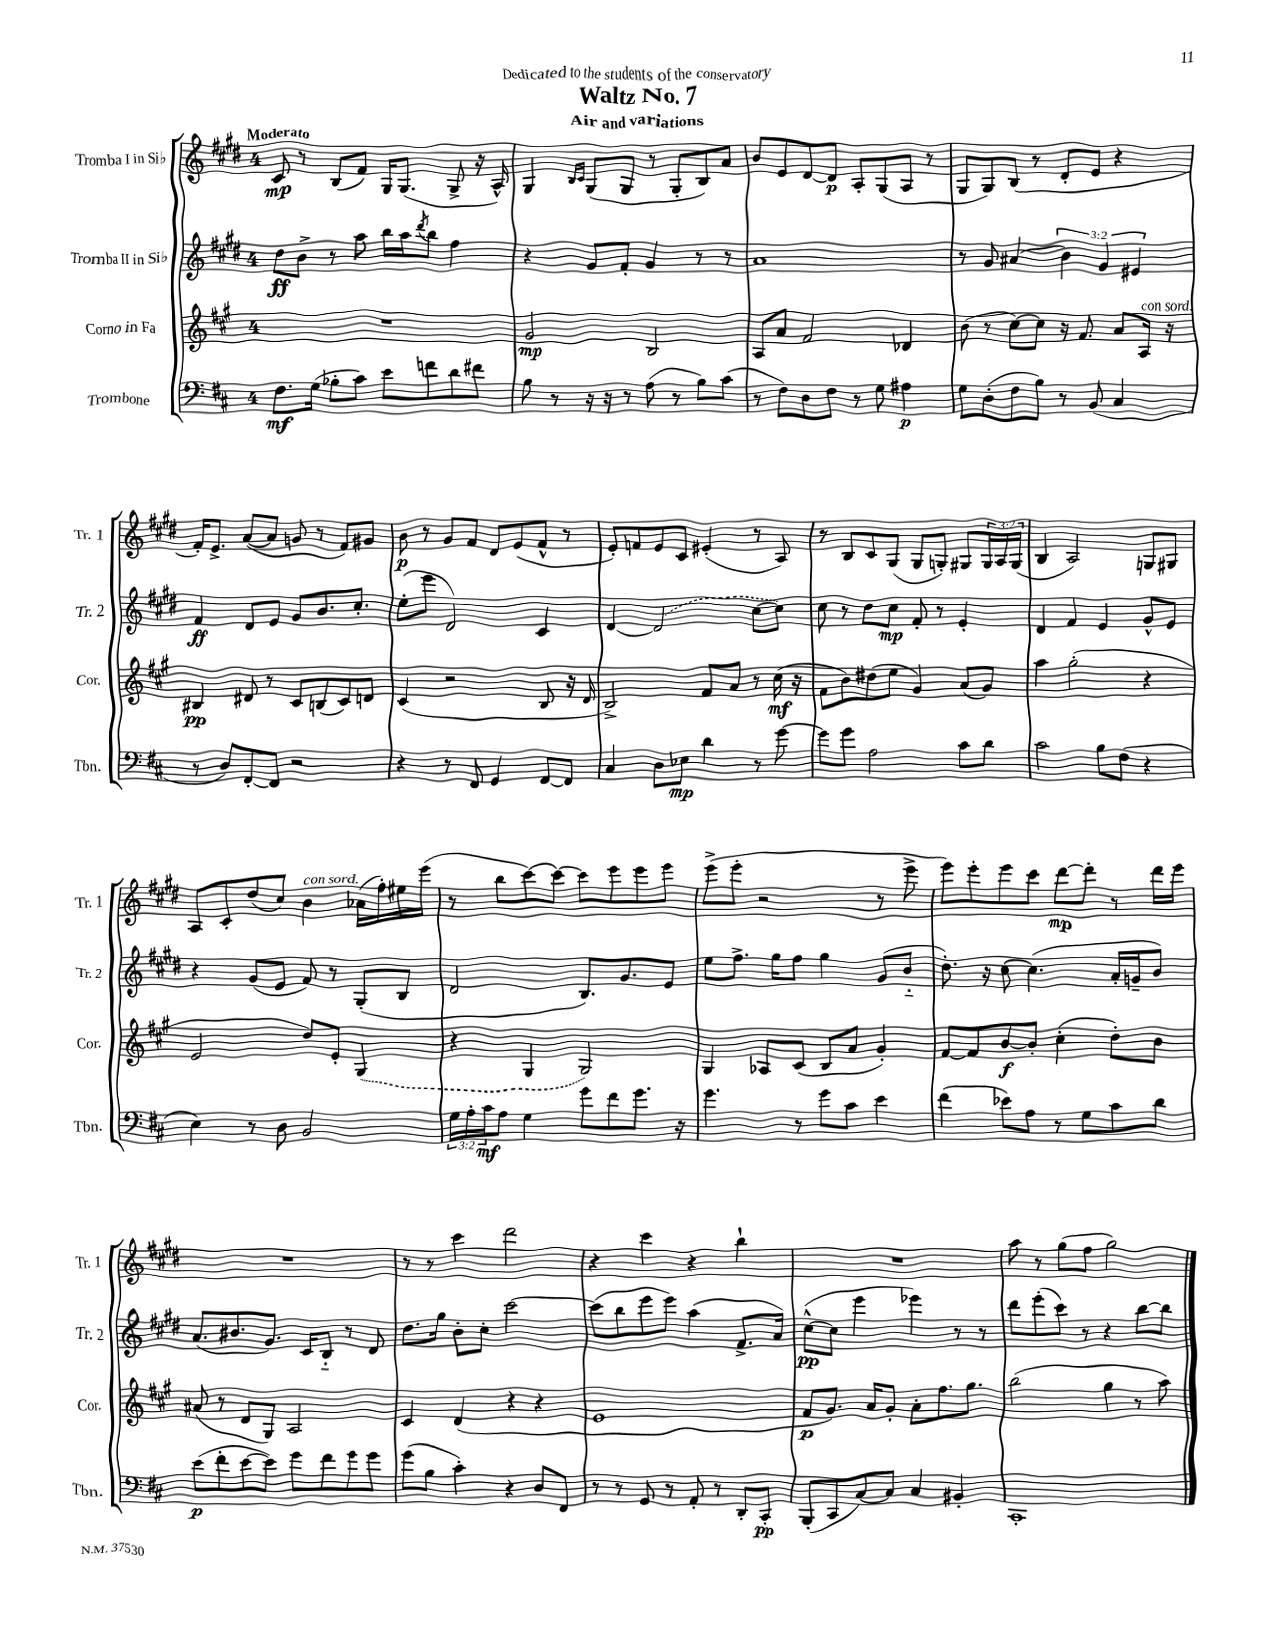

**kern	**dynam	**kern	**dynam	**kern	**dynam	**kern	**dynam
*part4	*part4	*part3	*part3	*part2	*part2	*part1	*part1
*staff4	*staff4	*staff3	*staff3	*staff2	*staff2	*staff1	*staff1
*I"Trombone	*	*I"Corno in Fa	*	*I"Tromba II in Si♭	*	*I"Tromba I in Si♭	*
*I'Tbn.	*	*I'Cor.	*	*I'Tr. 2	*	*I'Tr. 1	*
*clefF4	*	*clefG2	*	*clefG2	*	*clefG2	*
*k[f#c#]	*	*k[f#c#g#]	*	*k[f#c#g#d#]	*	*k[f#c#g#d#]	*
*M4/4	*	*M4/4	*	*M4/4	*	*M4/4	*
=1	=1	=1	=1	=1	=1	=1	=1
!	!	!	!	!	!	!LO:TX:a:B:t=Moderato	!
8.F#\L	mf	1r	.	8dd#\L	ff	8c#/	mp
.	.	.	.	8b^\J	.	8r	.
(16G\Jk	.	.	.	.	.	.	.
8B-X'\L	.	.	.	8r	.	(8B/L	.
8c#\J)	.	.	.	8aa\	.	8f#/J)	.
8e\L	.	.	.	16bb\LL	.	16G#/KL	.
.	.	.	.	16aa\J	.	(8.G#/J	.
.	.	.	.	8qddd#/	.	.	.
8fn\	.	.	.	8bb\J	.	.	.
8d\	.	.	.	4ff#\	.	8G#^/	.
8f#X\J	.	.	.	.	.	16r	.
.	.	.	.	.	.	16A^^/)	.
=2	=2	=2	=2	=2	=2	=2	=2
8B\	.	2g#/	mp	4r	.	4G#/	.
8r	.	.	.	.	.	.	.
.	.	.	.	.	.	16qqB/LL	.
.	.	.	.	.	.	16qqc#/JJ	.
16r	.	.	.	8g#/L	.	(8G#/L	.
16r	.	.	.	.	.	.	.
8r	.	.	.	8f#'/J	.	8G#/J	.
(8A\	.	2B/	.	4g#/	.	8r	.
8r	.	.	.	.	.	8G#'/L	.
8B\L)	.	.	.	8r	.	8B/)	.
(8c#\J	.	.	.	8r	.	8a/J	.
=3	=3	=3	=3	=3	=3	=3	=3
8r	.	8A/L	.	1a	.	8b/L	.
8F#\L)	.	8a/J	.	.	.	8e/	.
8D\	.	2f#/	.	.	.	[8d#/	.
8F#\J	.	.	.	.	.	8d#/J]	p
8r	.	.	.	.	.	8A'/L	.
8G\	.	.	.	.	.	(8G#/	.
4A#X\	p	4d-X/	.	.	.	8A/J	.
.	.	.	.	.	.	8r	.
=4	=4	=4	=4	=4	=4	=4	=4
8G\L	.	(8b\	.	8r	.	8G#/L	.
(8D'\	.	8r	.	8g#/	.	8G#/)	.
8F#\	.	[8cc#\L)	.	(4a#X/	.	(8B/J	.
8B\J)	.	8cc#\J]	.	.	.	8r	.
8r	.	16r	.	6b\)	.	8d#'/L	.
.	.	8.f#/	.	.	.	.	.
(8BB/	.	.	.	.	.	8e/J	.
.	.	.	.	6g#/	.	.	.
4C#/	.	8a/L	.	.	.	4r	.
.	.	.	.	6e#X/	.	.	.
!	!	!LO:TX:a:i:t=con sord.	!	!	!	!	!
.	.	16A/Jk	.	.	.	.	.
.	.	16r	.	.	.	.	.
!!LO:LB:g=z
=5	=5	=5	=5	=5	=5	=5	=5
8r	.	4B#X/	pp	4f#/	ff	16f#'/KL)	.
.	.	.	.	.	.	8.e^/J	.
8D/L)	.	.	.	.	.	.	.
[8FF#'/	.	8d#X/	.	8d#/L	.	([8a/L	.
8FF#/J]	.	8r	.	8e/J	.	8a/J]	.
2r	.	8c#/L	.	8g#/L	.	8gn/	.
.	.	(8Bn/	.	8.b/	.	8r	.
.	.	8c#/)	.	.	.	8f#/L)	.
.	.	.	.	8.cc#'/J	.	.	.
.	.	8dn/J	.	.	.	8g#X/J	.
=6	=6	=6	=6	=6	=6	=6	=6
4r	.	(4c#/	.	(8ee'\L	.	8b\	p
.	.	.	.	8eee\J	.	8r	.
8r	.	2r	.	2d#/)	.	8g#/L	.
8FF#/	.	.	.	.	.	8f#/J	.
4GG/	.	.	.	.	.	8d#/L	.
.	.	.	.	.	.	(8e/	.
[8FF#/L	.	8B/	.	4c#/	.	8f#^^/J	.
8FF#/J]	.	16r	.	.	.	8r	.
.	.	16d/	.	.	.	.	.
=7	=7	=7	=7	=7	=7	=7	=7
4C#/	.	2B^/)	.	[4d#/	.	8e'/L)	.
.	.	.	.	.	.	8fn/	.
8D\L	.	.	.	(2d#/]	.	8e/	.
8E-X\J	mp	.	.	.	.	8c#/J	.
4d\	.	8f#/L	.	.	.	(4e#X'/	.
.	.	8a/J	.	.	.	.	.
8r	.	8r	.	[8cc#\L	.	8r	.
[8g\	.	(16cc#\	mf	8cc#\J])	.	8A/)	.
.	.	16r	.	.	.	.	.
=8	=8	=8	=8	=8	=8	=8	=8
8g\L]	.	8f#\L	.	8cc#\	.	8r	.
8g\J	.	8b\)	.	8r	.	8B/L	.
2A\	.	(8dd#X\	.	8dd#\L	.	8c#/	.
.	.	8ee\J	.	8cc#\J	mp	(8G#/J	.
.	.	4g#/)	.	8f#'/	.	8G#/L	.
.	.	.	.	8r	.	8Gn'/J)	.
8c#\L	.	(8a/L	.	4e'/	.	8G#X/L	.
8d\J	.	8g#/J)	.	.	.	24G#/L	.
.	.	.	.	.	.	24A/	.
.	.	.	.	.	.	(24G#/JJ	.
=9	=9	=9	=9	=9	=9	=9	=9
2c#\	.	4aa\	.	4d#/	.	4B/	.
.	.	(2gg#'\	.	4f#/	.	2A/)	.
8B\L	.	.	.	4e/	.	.	.
(8F#\J	.	.	.	.	.	.	.
4r	.	4r	.	8g#^^/L	.	8Gn/L	.
.	.	.	.	8e/J	.	8G#X/J	.
!!LO:LB:g=z
=10	=10	=10	=10	=10	=10	=10	=10
4E\)	.	2e/	.	4r	.	8A/L	.
.	.	.	.	.	.	8c#'/	.
8r	.	.	.	(8g#/L	.	(8dd#/	.
8D\	.	.	.	8e/J	.	8cc#/J)	.
!	!	!	!	!	!	!LO:TX:a:i:t=con sord.	!
2BB/	.	8dd/L)	.	8f#/)	.	4b\	.
.	.	8e'/J	.	8r	.	.	.
.	.	(4G#/	.	(8G#'/L	.	(16a-X\LL	.
.	.	.	.	.	.	16ff#'\)	.
.	.	.	.	8B/J	.	16ee#X\	.
.	.	.	.	.	.	(16eee\JJ	.
=11	=11	=11	=11	=11	=11	=11	=11
24G\LL	.	4r	.	2d#/	.	8r	.
24A'\	.	.	.	.	.	.	.
24c#\J	mf	.	.	.	.	.	.
8A\J	.	.	.	.	.	8bb\L	.
4G\	.	4G#/	.	.	.	[8ccc#\)	.
.	.	.	.	.	.	8ccc#\J_	.
8g\L	.	2G#/)	.	8.B/L)	.	8ccc#\L]	.
8f#\	.	.	.	.	.	8eee\	.
.	.	.	.	8.g#/	.	.	.
8.g\J	.	.	.	.	.	8eee\	.
.	.	.	.	8e/J	.	8eee\J	.
16r	.	.	.	.	.	.	.
=12	=12	=12	=12	=12	=12	=12	=12
4.g\	.	4G#/	.	8ee\L	.	(8eee^\L	.
.	.	.	.	8.ff#^\J	.	8eee'\J	.
.	.	8A-X/L	.	.	.	2r	.
.	.	.	.	16gg#\KL	.	.	.
8r	.	(8c#/J	.	8ff#\J	.	.	.
8g\L	.	8B/L	.	4gg#\	.	.	.
8c#\J	.	8a/J	.	.	.	.	.
4e\	.	4g#'/)	.	(8g#/L	.	8r	.
.	.	.	.	8b/J	.	8eee^\	.
=13	=13	=13	=13	=13	=13	=13	=13
(4f#\	.	[8f#/L	.	8.dd#'\)	.	8eee\L)	.
.	.	8f#/]	.	.	.	8eee'\	.
.	.	.	.	16r	.	.	.
8e-X\L)	.	[8b/	f	[8cc#\	.	8eee\	.
8A\J	.	8b'/J]	.	(4.cc#\]	.	8ccc#\J	.
8r	.	(4cc#'\	.	.	.	[8ddd#\L	mp
8G\L	.	.	.	.	.	8ddd#'\J]	.
8c#\	.	8dd'\L)	.	16a'/LL	.	8r	.
.	.	.	.	16gn~/J	.	.	.
8d\J	.	8b\J	.	8b/J)	.	16ddd#\LL	.
.	.	.	.	.	.	16eee\JJ	.
!!LO:LB:g=z
=14	=14	=14	=14	=14	=14	=14	=14
(8e\L	p	(8a#X/	.	(8.a/L	.	1r	.
8f#'\	.	8r	.	.	.	.	.
.	.	.	.	8.b#X/	.	.	.
[8e\	.	8d/L	.	.	.	.	.
8e\J])	.	8G#/J)	.	8.g#/J)	.	.	.
8g\L	.	2A/	.	.	.	.	.
.	.	.	.	16c#/KL	.	.	.
8f#\	.	.	.	8B/J	.	.	.
8g\	.	.	.	8r	.	.	.
8g\J	.	.	.	8d#/	.	.	.
=15	=15	=15	=15	=15	=15	=15	=15
(8g\L	.	4c#/	.	8.dd#\L	.	8r	.
8B\J	.	.	.	.	.	8r	.
.	.	.	.	16gg#\Jk	.	.	.
4c#'\)	.	(4d/	.	8b'\L	.	4ccc#\	.
.	.	.	.	8cc#'\J	.	.	.
4r	.	4r	.	[2ccc#\	.	2ddd#\	.
8D/L	.	4r	.	.	.	.	.
8FF#/J	.	.	.	.	.	.	.
=16	=16	=16	=16	=16	=16	=16	=16
8r	.	1e	.	(8ccc#\L]	.	4r	.
8r	.	.	.	8bb\	.	.	.
8GG/	.	.	.	8eee\	.	4ccc#\	.
8r	.	.	.	8eee\J)	.	.	.
8AA'/	.	.	.	(4aa\	.	4r	.
8r	.	.	.	.	.	.	.
8DD'/L	.	.	.	8.f#^/L	.	4bb`\	.
8CC#'/J	pp	.	.	.	.	.	.
.	.	.	.	16a/Jk)	.	.	.
=17	=17	=17	=17	=17	=17	=17	=17
(8BBB'/L	.	8f#/L	p	([8cc#^^\L	pp	1r	.
8CC#/	.	8.g#/J)	.	8cc#\J]	.	.	.
[8C#/)	.	.	.	4eee\	.	.	.
.	.	16a/KL	.	.	.	.	.
8C#/J]	.	8g#'/J	.	.	.	.	.
4C#/	.	8a'\L	.	4eee-X\)	.	.	.
.	.	8.ff#\	.	.	.	.	.
4BB#X'/	.	.	.	8r	.	.	.
.	.	8.gg#\J	.	.	.	.	.
.	.	.	.	8r	.	.	.
=18	=18	=18	=18	=18	=18	=18	=18
1CC#'	.	(2bb\	.	8ddd#\L	.	8aa\	.
.	.	.	.	(8eee'\	.	8r	.
.	.	.	.	8ccc#\J)	.	(8gg#\L	.
.	.	.	.	8r	.	8ff#\J	.
.	.	4gg#\	.	4r	.	2gg#\)	.
.	.	8r	.	[8bb\L	.	.	.
.	.	8aa\)	.	8bb\J]	.	.	.
==	==	==	==	==	==	==	==
*-	*-	*-	*-	*-	*-	*-	*-
